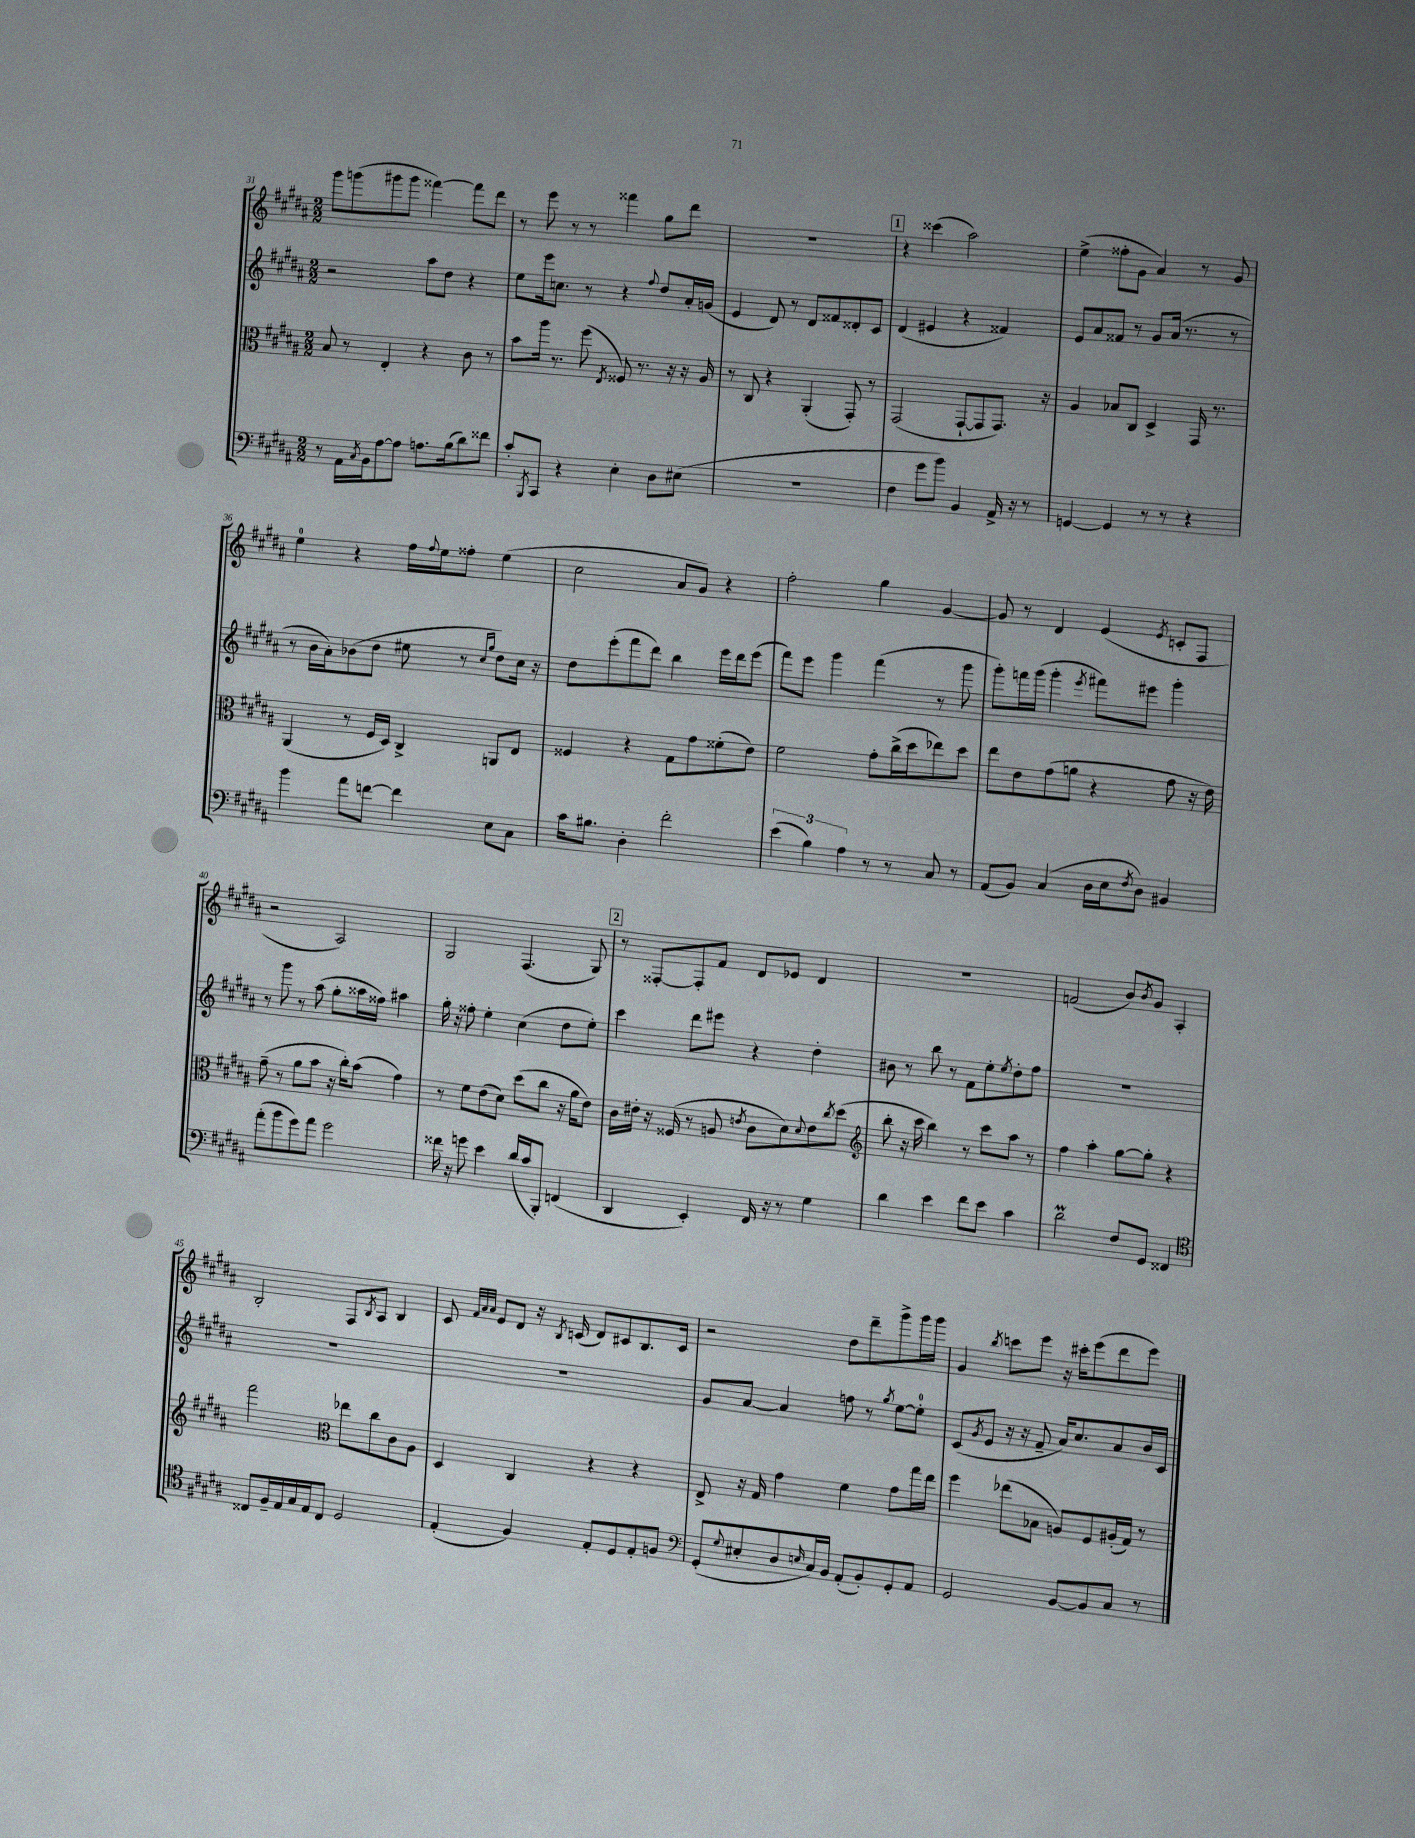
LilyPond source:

<<
\new StaffGroup <<
\new Staff = "s0" {
    \clef treble \key b \major \numericTimeSignature \time 2/2
    gis'''8 g'''8( gis'''8 gis'''8 fisis'''4~) fisis'''8 dis'''8 |
    r8 e'''8 r8 r8 fisis'''4 gis''8 dis'''8 |
    R1 |
    \mark \markup { \box "1" } r4 cisis'''4( ais''2) |
    e''4->( fisis''8-. gis'8 ais'4) r8 gis'8 |
    e''4-0 r4 fis''16 \appoggiatura { fis''8 } e''16 fisis''8-. e''4( |
    cis''2 ais'8 gis'8) r4 |
    fis''2-. gis''4 gis'4~ |
    gis'8 r8 dis'4 e'4( \acciaccatura { e'8 } c'8-. fis8 |
    r2 ais2) |
    gis2 fis4.( gis8) |
    \mark \markup { \box "2" } r8 fisis8~-. fisis8-. fis'8 dis'8 ees'8 dis'4 |
    R1 |
    f'2( b'8) \acciaccatura { b'8 } gis'8 ais4-. |
    b2-. fis8 \acciaccatura { b8 } ais8 b4 |
    cis'8 \grace { fis'32 ais'32 ais'32 } e'8 dis'8 r16 \acciaccatura { b8 } c'16( dis'8) cis'8 b8. cis'16 |
    r2 dis''8 dis'''8-- gis'''8-> gis'''16 gis'''16 |
    gis'4 \acciaccatura { b''8 } c'''8 e'''8 r16 cis'''16-. e'''8( dis'''8 e'''8) \bar "|." |
}
\new Staff = "s1" {
    \clef treble \key b \major \numericTimeSignature \time 2/2
    r2 ais''8 dis''8 r4 |
    e''8 e'''16 c''8. r8 r4 \appoggiatura { fis''8 } dis''8 ais'16-. g'16( |
    e'4 dis'8) r8 dis'8 fisis'8 disis'8-. cis'8 |
    \mark \markup { \box "1" } dis'4( eis'4 r4 fisis'4) |
    e'8 ais'8 fisis'8 r8 gis'8 ais'16( r8. r8 |
    r8 b'16 ais'16-.) bes'8( dis''8 eis''8 r8 \grace { cis''16 gis''16 } dis''8) cis''16 r16 |
    dis''8 e'''8-.( fis'''8 dis'''8) b''4 e'''16 dis'''16 e'''8( |
    fis'''8) e'''8 gis'''4 fis'''4( r8 gis'''8 |
    gis'''8-.) f'''16 gis'''16( gis'''4-. \acciaccatura { e'''8 } fis'''8) eis'''8 gis'''4-. |
    r8 gis'''8 r8 ais''8( gis''8-. aisis''16 fisis''16) ais''4 |
    gis''16-. r16 fisis''8-. e''4-. cis''4( dis''8 e''8-.) |
    \mark \markup { \box "2" } cis'''4 dis'''8 eis'''8 r4 dis''4-. |
    bis'8 r8 b''8 r8 fis'8 e''8-. \acciaccatura { e''8 } dis''8-. fis''8 |
    R1 |
    R1 |
    R1 |
    gis'8 ais'8~ ais'4 f''8 r8 \acciaccatura { gis''8 } e''8~ e''8-0-. |
    cis'8( \acciaccatura { gis'8 } e'8 r16 r16 fis'8-- ais'16) cis''8. ais'8 b'16 cis'16 \bar "|." |
}
\new Staff = "s2" {
    \clef alto \key b \major \numericTimeSignature \time 2/2
    b8 r8 e4-. r4 cis'8 r8 |
    b'8 ais''16 r8. fis''8( \acciaccatura { e8 } fisis8) r8. r16 r16 ais16 |
    r8 cis8 r4 ais,4-.( gis,8-.) r8 |
    \mark \markup { \box "1" } gis,2( gis,8~-! gis,8 gis,8.) r16 |
    ais4 bes8 cis8 dis4-> gis,16 r8. |
    ais,4( r8 fis16 dis16) cis4-> a,8 e8 |
    fisis4 r4 gis8 gis'8 fisis'8-.( e'8) |
    fis'2 gis'8-. cis''16->( dis''16 ees''8) dis''8 |
    e''8 e'8 gis'8( a'8 r4 gis'8 r16 e'16) |
    gis'8--( r8 ais'8 b'8 r16 cis''16-.) b'8( gis'4) |
    r8 fis'8 e'8( dis'8) dis''8( cis''8 r16 ais'16 e'8) |
    \mark \markup { \box "2" } cis'16 eis'16-. r16 fisis16( r8 a8 \acciaccatura { e'8 } cis'8 dis'8) \appoggiatura { dis'8 } e'8 \acciaccatura { cis''8 } dis''8( |
    \clef treble b''8-. r16 cis'''16 b''4) r8 cis'''8 ais''8 r8 |
    fis''4 ais''4-. gis''8~ gis''8-. r4 |
    fis'''2 \clef alto ees''8 cis''8 cis'8 ais8 |
    dis4 cis4 r4 r4 |
    e8-> r16 gis16 gis'4 fis'4 gis'8 gis''16 e''16 |
    fis''4 ees''8( bes8 a8) fis8 ais16-.( gis16) r8 \bar "|." |
}
\new Staff = "s3" {
    \clef bass \key b \major \numericTimeSignature \time 2/2
    r8 ais,16 \acciaccatura { cis8 } b,16 ais8~ ais8 a8. b16( dis'8) fisis'8 |
    cis'8-. \acciaccatura { b,,8 } cis,8 r4 e4-. dis8 eis8( |
    R1 |
    \mark \markup { \box "1" } fis4 gis'8 b'8) b,4 ais,16-> r16 r8 |
    g,4~ g,4 r8 r8 r4 |
    b'4 ais'8 f'8~ f'4 e8 cis8 |
    cis'16 bis8. dis4-. fis'2-. |
    \tuplet 3/2 { e'4( b4) ais4 } r8 r8 cis8 r8 |
    ais,8( b,8) cis4( dis16 e16 \acciaccatura { fis8 } dis8) bis,4 |
    ais'8-.( b'8 gis'8) ais'8 gis'2 |
    fisis'16 r16 g'8 e'4 dis'16( cis'16 b,,8-.) f,4( |
    \mark \markup { \box "2" } dis,4 e,4-.) fis,16 r16 r8 gis4 |
    dis'4 e'4 fis'8 e'8 cis'4 |
    dis'2\prall fis8 gis,8 fisis,4 |
    \clef tenor cisis8 fis16-- e16 gis16 e16 cisis8 dis2 |
    e4-.( fis4) e8-. dis8 e8-. f8 |
    \clef bass gis,8-.( \appoggiatura { gis8 } eis8-. dis8 \grace { e16 } cis16) b,16 ais,8-.( b,8-.) gis,8-. ais,8 |
    gis,2 b,8~ b,8 cis8 r8 \bar "|." |
}
>>
>>
\layout { \context { \Score currentBarNumber = #31 } }
